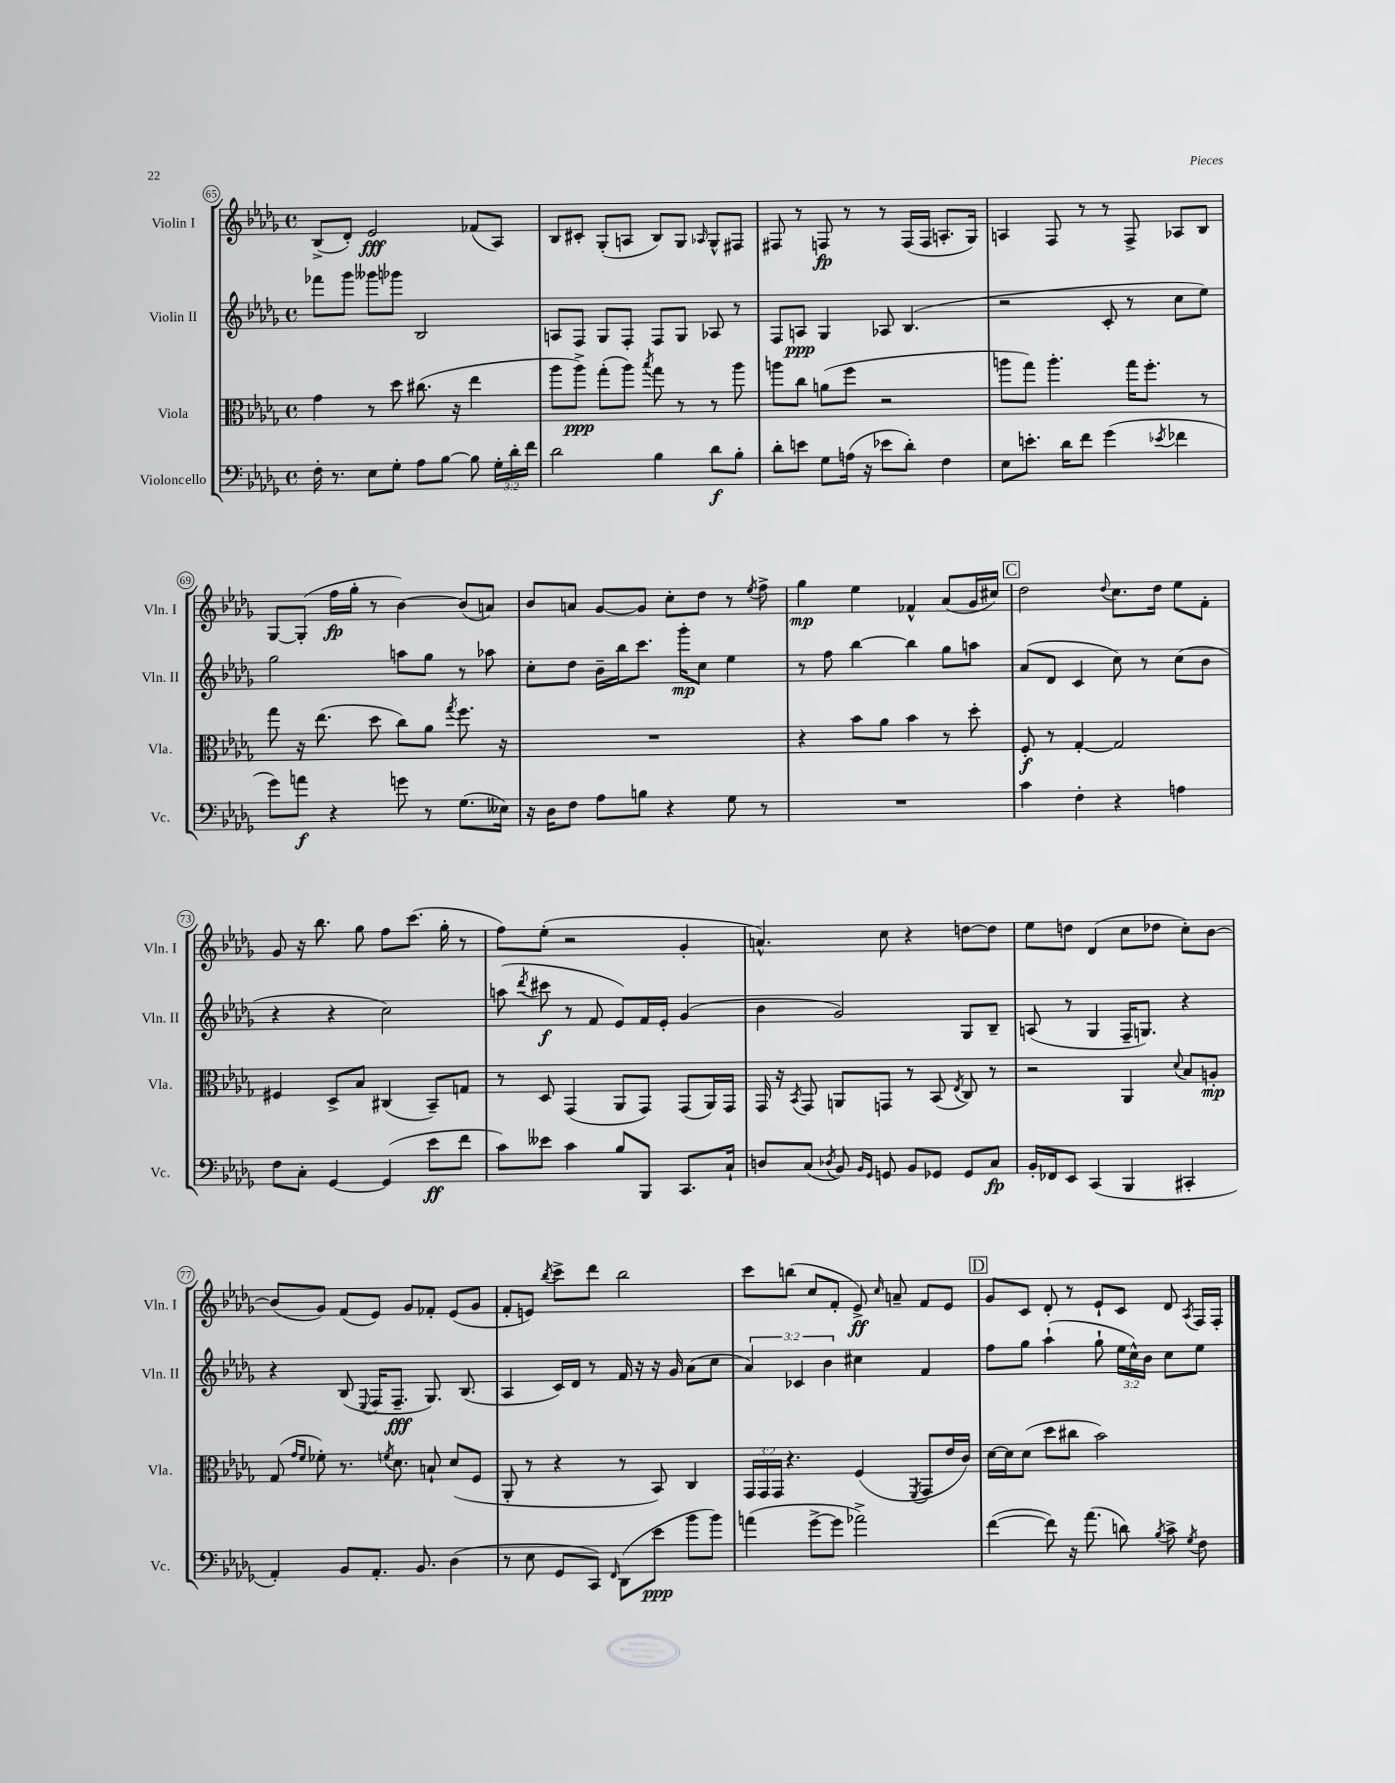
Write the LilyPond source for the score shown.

<<
\new StaffGroup <<
\new Staff = "s0" \with { instrumentName = "Violin I" shortInstrumentName = "Vln. I" } {
    \clef treble \key des \major \defaultTimeSignature \time 4/4
    \autoBeamOff bes8[->( des'8]-.) ees'2\fff fes'8[( aes8]) |
    bes8[ cis'8]-. ges8[-.( a8] bes8[) ges8] \grace { aes16 } ges8[-^ fis8] |
    fis8 r8 f8\fp r8 r8 f16[( f16] a8.[-. ges16]) |
    a4 f8 r8 r8 f8-> aes8[ bes8] |
    ges8[~ ges8]-.( f''16[\fp ges''16]-. r8 bes'4~) bes'8[( a'8]) |
    bes'8[ a'8] ges'8[~ ges'8] c''8[-. des''8] r8 \acciaccatura { ees''8 } f''8-> |
    ges''4\mp ees''4 fes'4-^ aes'8[( ges'16 cis''16]) |
    \mark \markup { \box "C" } des''2 \appoggiatura { des''8 } c''8.[ des''16] ees''8[ f'8]-. |
    ges'8 r16 bes''8. ges''8 f''8[ c'''8.]( ges''16-. r8 |
    f''8[) ees''8]-.( r2 ges'4-. |
    a'4.-^) c''8 r4 d''8[~ d''8] |
    ees''8[ d''8] des'4( c''8[ des''8] c''8[-.) bes'8]~ |
    bes'8[( ges'8]) f'8[( ees'8]) ges'8[ fes'8]-. ees'8[( ges'8] |
    f'8[-. e'8]) \acciaccatura { bes''8 } c'''8[-> des'''8] bes''2 |
    c'''8[ b''8]( c''8[ f'8]-. ees'8->\ff) \grace { c''16 } a'8-- f'8[ ees'8] |
    \mark \markup { \box "D" } ges'8[ c'8] des'8-. r8 ees'8[-! c'8] des'8 \acciaccatura { aes8 } f16[ f16]-. \bar "|." |
}
\new Staff = "s1" \with { instrumentName = "Violin II" shortInstrumentName = "Vln. II" } {
    \clef treble \key des \major \defaultTimeSignature \time 4/4 \override Staff.TupletNumber.text = #tuplet-number::calc-fraction-text
    \autoBeamOff fes'''8[ ges'''8] geses'''8[ ges'''8] bes2 |
    a8[ f8] ges8[ f8]-. f8[ ges8] aes8 r8 |
    f8[ a8]\ppp ges4 aes8 bes4.( |
    r2 c'8-. r8 c''8[ ees''8]) |
    ges''2 a''8[ ges''8] r8 aes''8 |
    c''8[-. des''8] bes'16[-- bes''16 c'''8.] ges'''16[-.\mp c''8] ees''4 |
    r8 f''8 bes''4~ bes''4 ges''8[ a''8] |
    \mark \markup { \box "C" } aes'8[( des'8] c'4 c''8) r8 c''8[( bes'8] |
    r4 r4 c''2) |
    a''8( \acciaccatura { des'''8 } cis'''8\f r8 f'8 ees'8[) f'16 ees'16]-. ges'4( |
    bes'4 ges'2) ges8[ bes8]-- |
    a8( r8 ges4 f16[-- g8.]) r4 |
    r4 bes8( \appoggiatura { ees8 } f16[ f8.]--\fff ges8.) bes8.( |
    aes4 c'16[) des'16] r8 f'16 r16 r16 ges'16 aes'8[( c''8] |
    \tuplet 3/2 { aes'4) ces'4 bes'4 } cis''4 f'4 |
    \mark \markup { \box "D" } f''8[ ges''8] aes''4-!( ges''8-! \tuplet 3/2 { ees''16[ c''16-^) bes'16] } c''8[ ees''8] \bar "|." |
}
\new Staff = "s2" \with { instrumentName = "Viola" shortInstrumentName = "Vla." } {
    \clef alto \key des \major \defaultTimeSignature \time 4/4 \override Staff.TupletNumber.text = #tuplet-number::calc-fraction-text
    \autoBeamOff ges'4 r8 des''8 cis''8.( r16 ees''4 |
    aes''8[ aes''8]->\ppp) ges''8[-.( aes''8]) \acciaccatura { bes''8 } ges''8 r8 r8 aes''8 |
    a''8[ c''8] a'8[( f''8] r2 |
    a''8[ ges''8]) a''4.-. ges''16[ f''8.]-. r8 |
    ges''8 r16 ees''8.( des''8 c''8[) aes'8] \acciaccatura { ges''8 } f''8. r16 |
    R1 |
    r4 bes'8[ aes'8] bes'4 r8 des''8-. |
    \mark \markup { \box "C" } f8-.\f r8 ges4~-. ges2 |
    fis4 des8[-> bes8] cis4( bes,8[--) g8] |
    r8 des8 ges,4( aes,8[ ges,8]) ges,8[( aes,16) ges,16] |
    ges,16 r16 \acciaccatura { bes,8 } ges,8 a,8[ g,8] r8 bes,8( \acciaccatura { ees8 } c8) r8 |
    r2 aes,4 \appoggiatura { des'8 } bes8[ a8]-.\mp |
    ges8( \grace { ges'16[ f'16] } fes'8-.) r8. \acciaccatura { f'8 } des'8. b8-! des'8[( f8] |
    aes,8-. r8 r4 r8 bes,8) c4 |
    \tuplet 3/2 { ges,16[ ges,16 ges,16] } r4. f4( \acciaccatura { f,8 } ges,8[ ees'16 c'16]) |
    \mark \markup { \box "D" } des'16[~ des'16 des'8]( des''8[ cis''8] bes'2) \bar "|." |
}
\new Staff = "s3" \with { instrumentName = "Violoncello" shortInstrumentName = "Vc." } {
    \clef bass \key des \major \defaultTimeSignature \time 4/4 \override Staff.TupletNumber.text = #tuplet-number::calc-fraction-text
    \autoBeamOff f16-. r8. ees8[ ges8]-. aes8[ bes8]~ bes8 \tuplet 3/2 { ges16[-. des'16-. f'16] } |
    des'2 bes4 des'8[\f bes8]-. |
    des'8[-. e'8] ges8[ a16]( r16 ees'8[ des'8]-.) f4 |
    ees8[ e'8.]-. des'16[ f'8] ges'4( \acciaccatura { ees'8 } fes'4 |
    ges'8[) a'8]\f r4 g'8 r8 ges8.[( eeses16]) |
    r16 des16[ f8] aes8[ b8] r4 ges8 r8 |
    R1 |
    \mark \markup { \box "C" } c'4 f4-. r4 a4 |
    f8[ c8]-. ges,4~ ges,4( ees'8[\ff f'8] |
    c'8[) eeses'8] c'4 bes8[ bes,,8] c,8.[ c16]-! |
    d8[ c8]( \acciaccatura { des8 } bes,8) \grace { bes,16[ ges,16] } g,8 bes,8[ ges,8] ges,8[ c8]\fp |
    bes,16[-. fes,16 ees,8] c,4( bes,,4 cis,4-. |
    aes,4-.) bes,8[ aes,8.]-. bes,8. des4( |
    r8 ees8 ges,8[ c,8]) \grace { f,16 } des,8[( ees'8]\ppp bes'8[ bes'8]) |
    a'4( ges'8[~-> ges'8] aes'2->) |
    \mark \markup { \box "D" } f'4~( f'8) r16 aes'8.( d'8) \acciaccatura { bes8 } c'8-> \acciaccatura { ges8 } f8 \bar "|." |
}
>>
>>
\layout { \context { \Score currentBarNumber = #65 \override BarNumber.stencil = #(make-stencil-circler 0.1 0.3 ly:text-interface::print) } }
